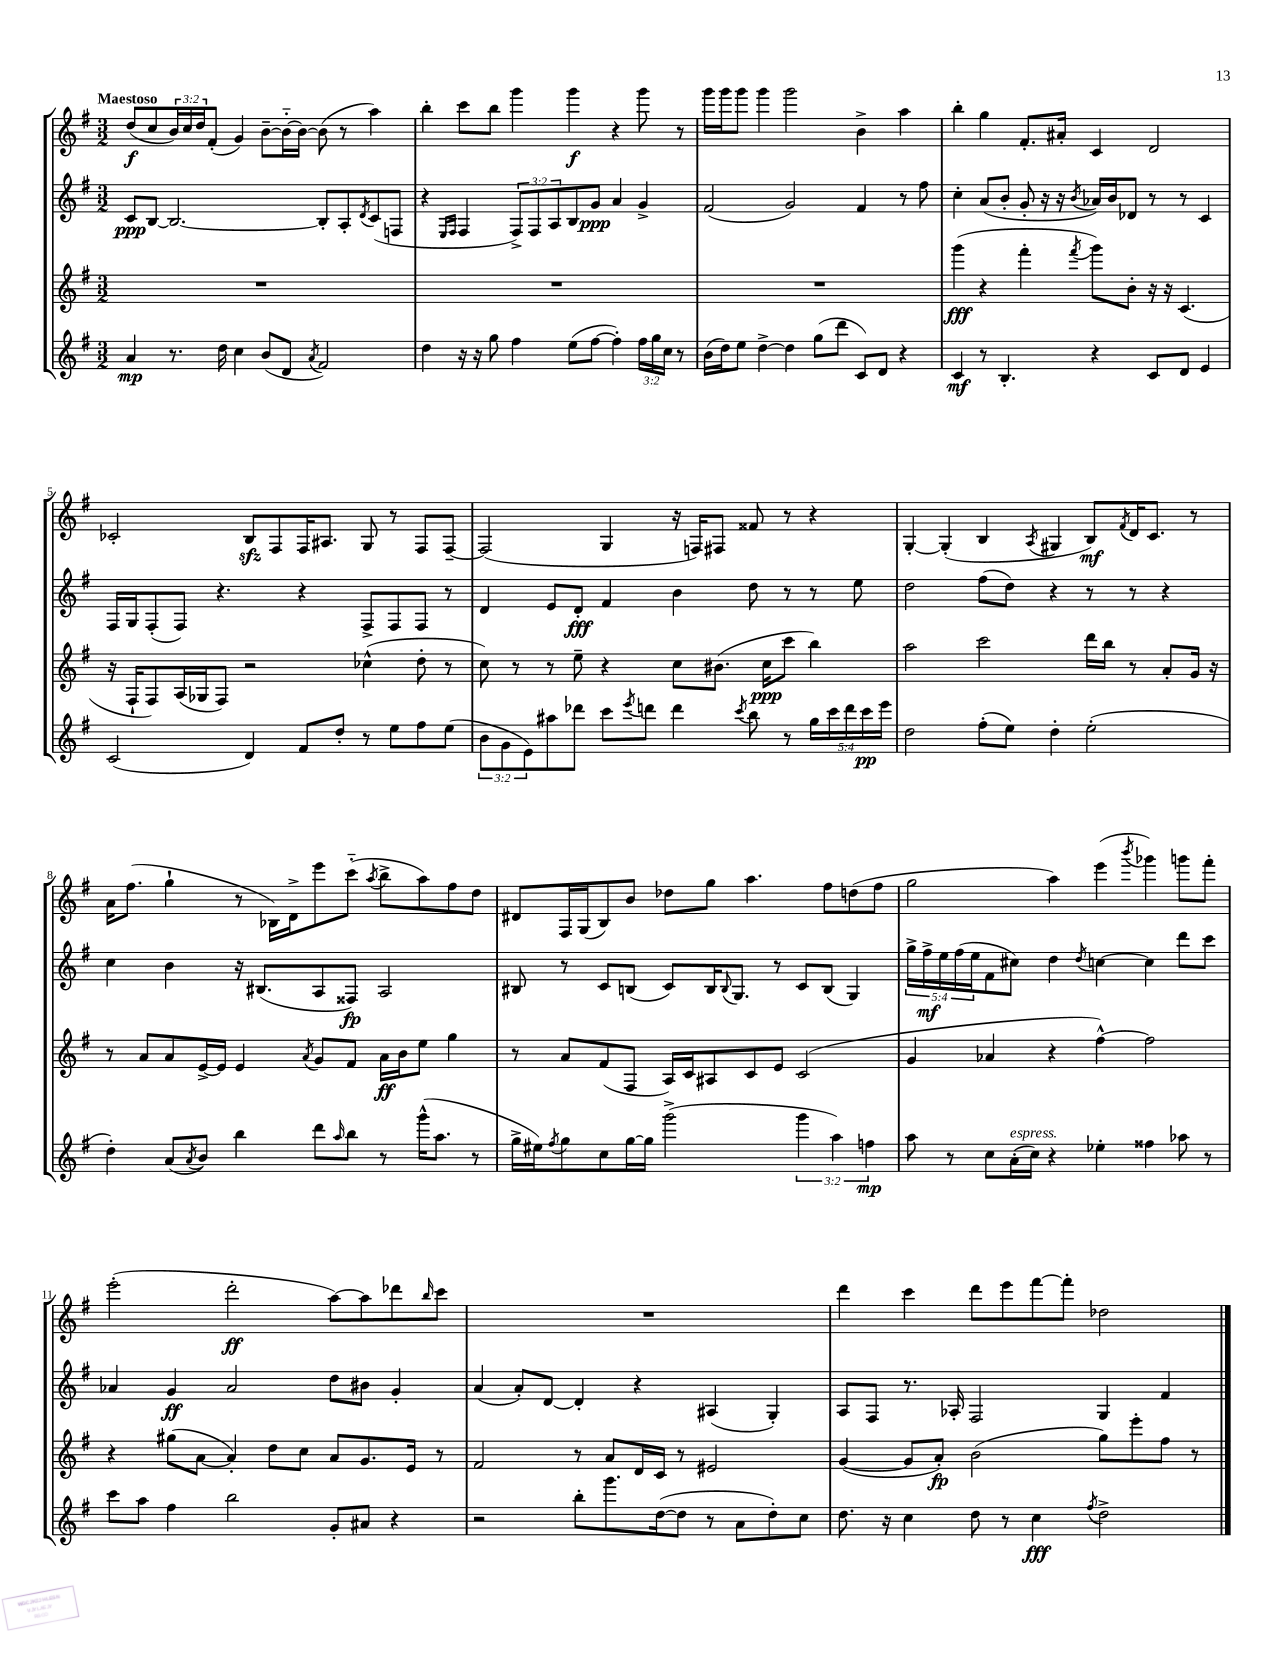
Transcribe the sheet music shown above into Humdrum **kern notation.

**kern	**kern	**kern	**kern
*staff4	*staff3	*staff2	*staff1
*clefG2	*clefG2	*clefG2	*clefG2
*k[f#]	*k[f#]	*k[f#]	*k[f#]
*M3/2	*M3/2	*M3/2	*M3/2
4a/	1.r	8c/L	(8dd/L
.	.	[8B/J	8cc/
8.r	.	2.B/_	24b/L)
.	.	.	24cc/
.	.	.	24dd/J
.	.	.	(8f#'/J
16dd\	.	.	.
4cc\	.	.	4g/)
(8b/L	.	.	[8b~\L
8d/J	.	.	16b'~\_L
.	.	.	16b\_JJ
8qa/	.	.	.
2f#/)	.	8B'/]L	(8b\]
.	.	8A'/	8r
.	.	8qd/	.
.	.	(8c/	4aa\)
.	.	8F/J	.
=	=	=	=
4dd\	1.r	4r	4bb'\
.	.	16qqE/LL	.
.	.	16qqF#/JJ	.
16r	.	4F#/	8ccc\L
16r	.	.	.
8gg\	.	.	8bb\J
4ff#\	.	12F#^/L)	4ggg\
.	.	12F#/	.
.	.	12A/	.
(8ee\L	.	8B/	4ggg\
[8ff#\J	.	8g/J	.
4ff#'\])	.	4a/	4r
24ff#\LL	.	4g^/	8ggg\
24gg\	.	.	.
24cc\JJ	.	.	.
8r	.	.	8r
=	=	=	=
(16b\LL	1.r	(2f#/	16ggg\LL
16dd\J)	.	.	16ggg\J
8ee\J	.	.	8ggg\J
[4dd^\	.	.	4ggg\
4dd\]	.	2g/)	2ggg\
(8gg\L	.	.	.
8ddd\J	.	.	.
8c/L)	.	4f#/	4b^\
8d/J	.	.	.
4r	.	8r	4aa\
.	.	8ff#\	.
=	=	=	=
4c/	(4ggg\	4cc'\	4bb'\
8r	4r	(8a/L	4gg\
4.B'/	.	8b'/J	.
.	4fff#'\	8g'/	8.f#'/L
.	.	16r	.
.	.	16r	16a#'/Jk
.	8qfff#/	8qb/	.
4r	8ggg\L)	16a-/LL)	4c/
.	.	16b/J	.
.	8b'\J	8d-/J	.
8c/L	16r	8r	2d/
.	16r	.	.
8d/J	(4.c/	8r	.
4e/	.	4c/	.
=	=	=	=
(2c/	16r	16F#/LL	2c-'/
.	16F#`/LK	16G/J	.
.	8F#/)	(8F#'/	.
.	(16A/L	8F#/J)	.
.	16G-/J	.	.
.	8F#/J)	4.r	.
4d/)	2r	.	8B/L
.	.	.	8F#/
8f#/L	.	4r	16F#/K
.	.	.	8.A#/J
8dd'/J	.	.	.
8r	(4cc-^^\	8F#^/L	8G/
8ee\L	.	8F#/	8r
8ff#\	8dd'\	8F#/J	8F#/L
(8ee\J	8r	8r	[8F#~/J
=	=	=	=
12b\L	8cc\)	4d/	(2F#/]
12g\	.	.	.
.	8r	.	.
12e\)	.	.	.
8aa#\	8r	8e/L	.
8ddd-\J	8ee~\	8d'/J	.
8ccc\L	4r	4f#/	4G/
8qeee/	.	.	.
8ddd\J	.	.	.
4ddd\	8cc\L	4b\	16r
.	.	.	16F/LK)
.	(8.b#\J	.	8F#/J
8qccc/	.	.	.
8bb\	.	8dd\	8f##/
.	16cc\LK	.	.
8r	8ccc\J	8r	8r
20gg\LL	4bb\)	8r	4r
20ccc\	.	.	.
20ddd\	.	.	.
.	.	8ee\	.
20ccc\	.	.	.
20eee\JJ	.	.	.
=	=	=	=
2dd\	2aa\	2dd\	[4G'/
.	.	.	(4G'/]
(8ff#'\L	2ccc\	(8ff#\L	4B/
8ee\J)	.	8dd\J)	.
.	.	.	8qA/
4dd'\	.	4r	4G#/
(2ee'\	16ddd\LL	8r	8B/L)
.	16bb\JJ	.	.
.	.	.	8qf#/
.	8r	8r	16d/K
.	.	.	8.c/J
.	8a'/L	4r	.
.	16g/Jk	.	8r
.	16r	.	.
=	=	=	=
4dd'\)	8r	4cc\	16a\LK
.	.	.	(8.ff#\J
.	8a/L	.	.
(8a/L	8a/	4b\	4gg`\
8qa/	.	.	.
8b/J)	[16e^/L	.	.
.	16e/]JJ	.	.
4bb\	4e/	16r	8r
.	.	(8.B#/L	.
.	.	.	16B-\LL)
.	.	.	16d^\J
.	8qa/	.	.
8ddd\L	8g/L	8A/	8eee\
16qqaa/	.	.	.
8bb\J	8f#/J	8F##/J)	(8ccc'~\J
.	.	.	8qaa/
8r	16a\LL	2A/	8bb^\L
.	16b\J	.	.
(16ggg^^\LK	8ee\J	.	8aa\)
8.aa\J	.	.	.
.	4gg\	.	8ff#\
8r	.	.	8dd\J
=	=	=	=
16gg^\LL	8r	8B#/	8d#/L
16ee#\J)	.	.	.
8qff#/	.	.	.
8gg\	8a/L	8r	16F#/L
.	.	.	(16G/J
8cc\	(8f#/	8c/L	8B/)
[16gg\L	8F#/J	(8B/J	8b/J
16gg\]JJ	.	.	.
(2ggg^\	16A/LL)	8c/L)	8dd-\L
.	16c/J	.	.
.	8A#/	16B/K	8gg\J
.	.	8qqB/	.
.	.	8.G/J	.
.	8c/	.	4.aa\
.	8e/J	8r	.
6ggg\	(2c/	8c/L	.
.	.	(8B/J	8ff#\L
6aa\)	.	.	.
.	.	4G/)	(8dd\
6ff\	.	.	.
.	.	.	8ff#\J
=	=	=	=
8aa\	4g/	20gg^\LL	2gg\
.	.	20ff#^\	.
.	.	20ee\	.
8r	.	.	.
.	.	(20ff#\	.
.	.	20ee\J	.
8cc\L	4a-/	8f#\	.
(16a'\L	.	8cc#\J)	.
16cc\JJ)	.	.	.
4r	4r	4dd\	4aa\)
.	.	8qdd/	.
4ee-'\	[4ff#^^\)	[4cc\	(4eee\
.	.	.	8qbbb/
4ff##\	2ff#\]	4cc\]	4ggg-\)
8aa-\	.	8ddd\L	8ggg\L
8r	.	8ccc\J	8fff#'\J
=	=	=	=
8ccc\L	4r	4a-/	(2eee'\
8aa\J	.	.	.
4ff#\	(8gg#\L	4g/	.
.	[8a\J	.	.
2bb\	4a'/])	2a-/	2ddd'\
.	8dd\L	.	.
.	8cc\J	.	.
8g'/L	8a/L	8dd\L	[8aa\L)
8a#/J	8.g/	8b#\J	8aa\]
4r	.	4g'/	8ddd-\
.	16e/Jk	.	.
.	.	.	16qqbb/
.	8r	.	8ccc\J
=	=	=	=
2r	2f#/	(4a/	1.r
.	.	8a'/L)	.
.	.	[8d/J	.
8bb'\L	8r	4d'/]	.
8.ggg\	8a/L	.	.
.	16d/L	4r	.
([16dd\k	16c/JJ	.	.
8dd\]J	8r	.	.
8r	2e#/	(4A#/	.
8a\L	.	.	.
8dd'\)	.	4G'/)	.
8cc\J	.	.	.
=	=	=	=
8.dd\	([4g/	8A/L	4ddd\
.	.	8F#/J	.
16r	.	.	.
4cc\	8g/]L	8.r	4ccc\
.	8a'/J)	.	.
.	.	16A-'/	.
8dd\	(2b\	2F#/	8ddd\L
8r	.	.	8eee\
4cc\	.	.	[8fff#\
.	.	.	8fff#'\]J
8qff#/	.	.	.
2dd^\	8gg\L)	4G/	2dd-\
.	8eee'\	.	.
.	8ff#\J	4f#/	.
.	8r	.	.
==	==	==	==
*-	*-	*-	*-
